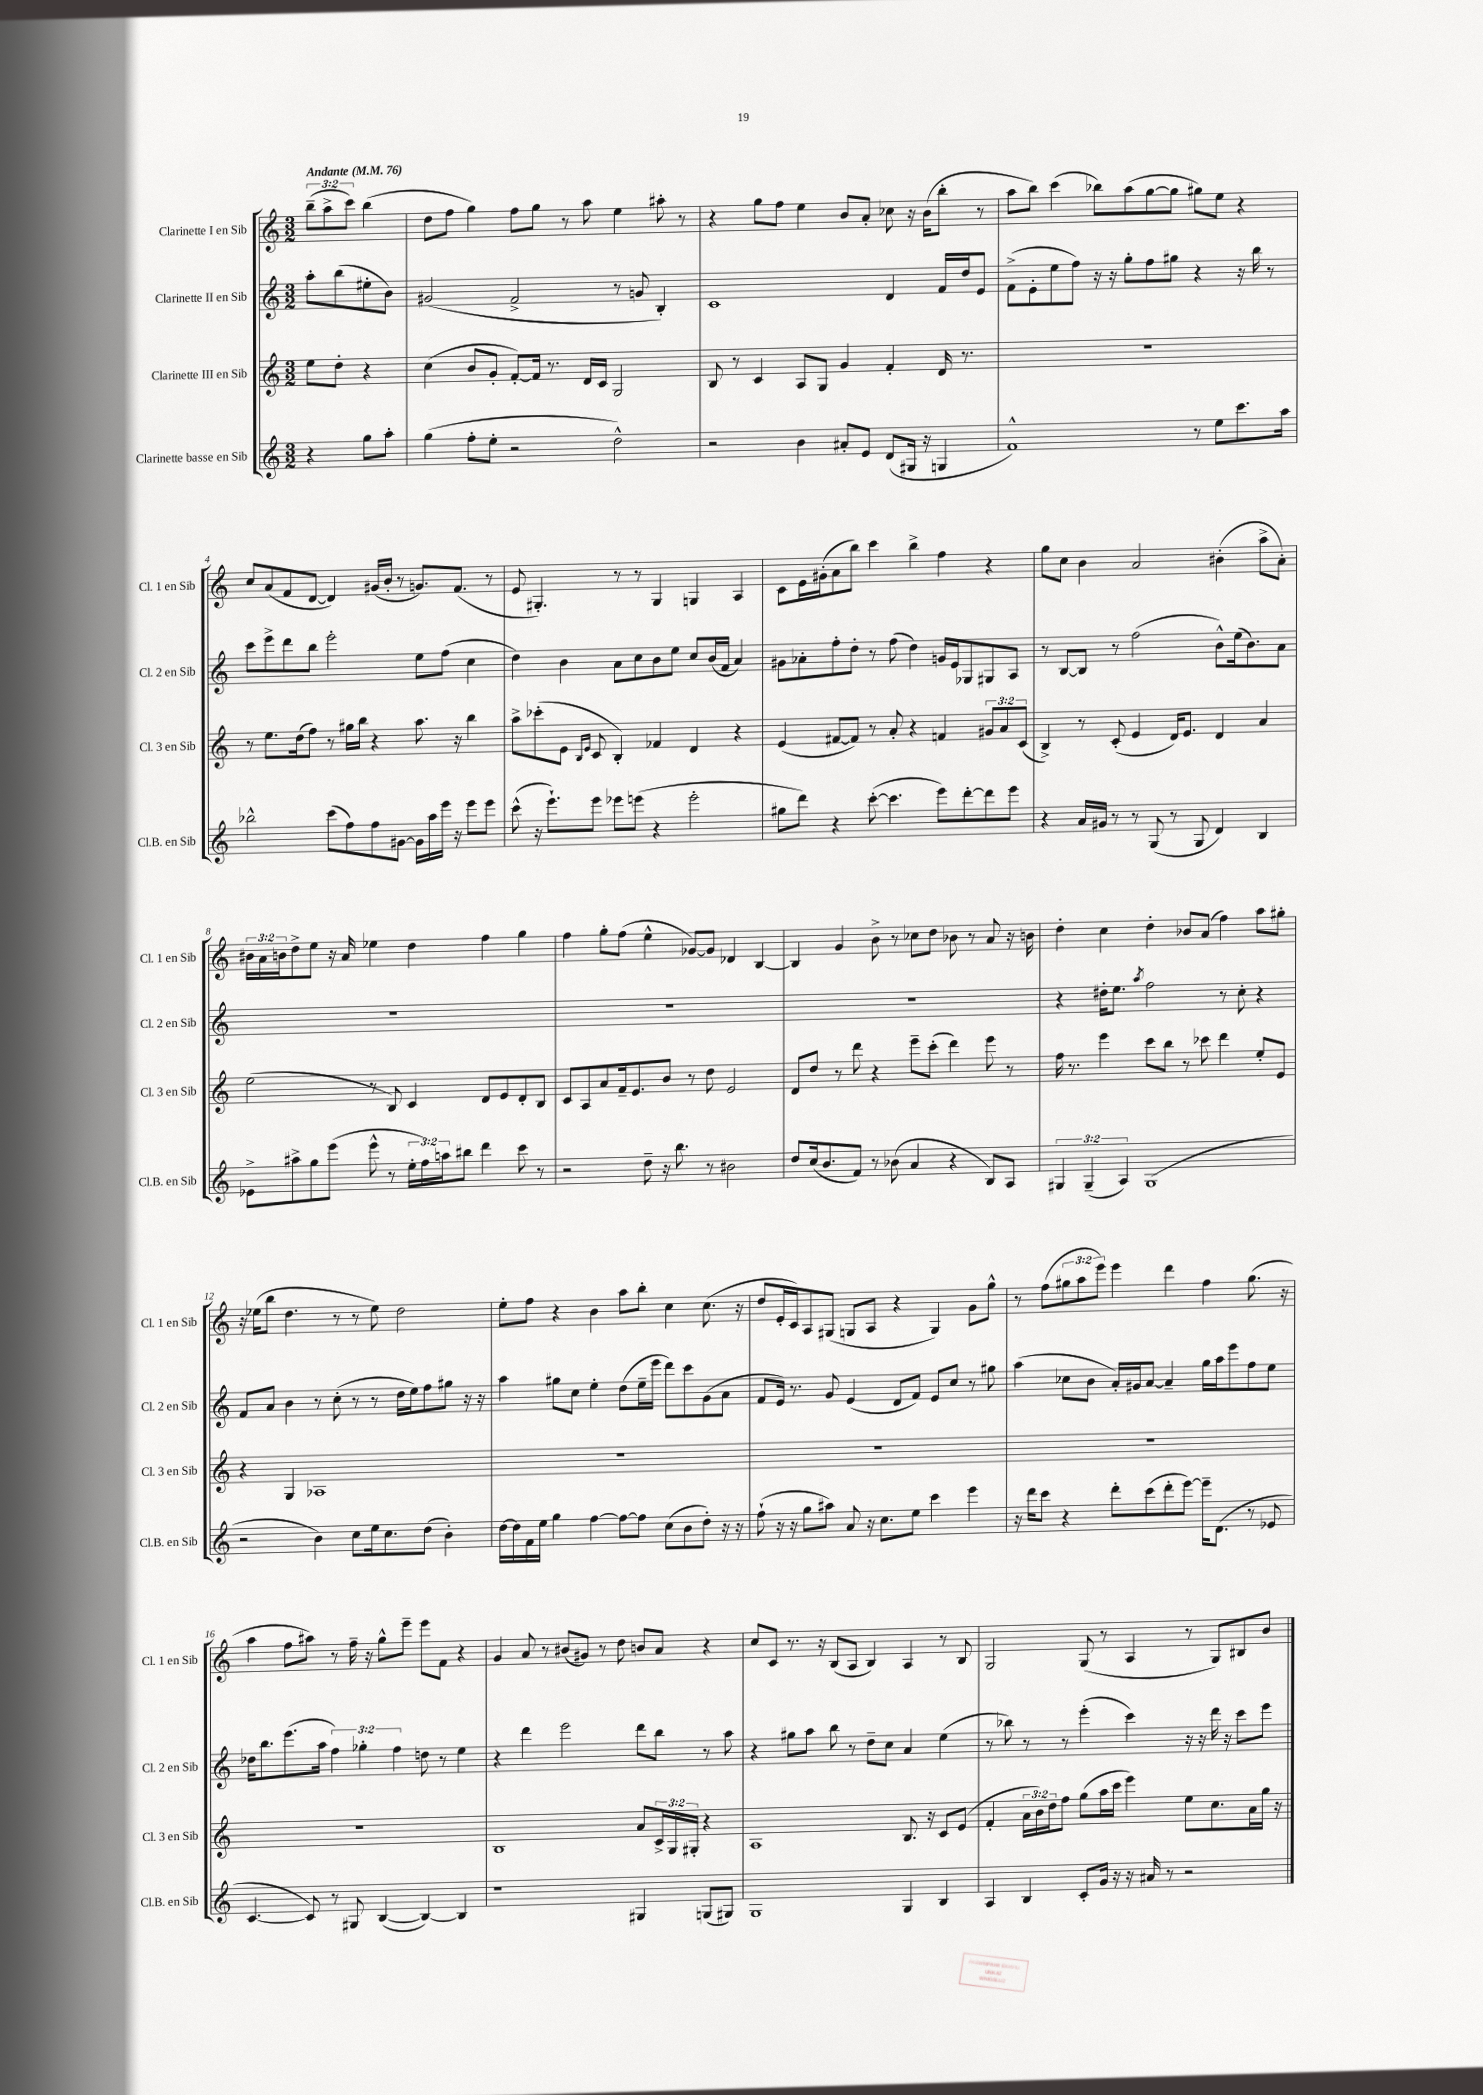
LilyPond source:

<<
\new StaffGroup <<
\new Staff = "s0" \with { instrumentName = "Clarinette I en Sib" shortInstrumentName = "Cl. 1 en Sib" } {
    \clef treble \key c \major \numericTimeSignature \time 3/2 \override Staff.TupletNumber.text = #tuplet-number::calc-fraction-text \partial 2 \tempo "Andante" 4 = 76
    \tuplet 3/2 { b''8--( a''8-> c'''8) } b''4( |
    d''8 f''8 g''4) f''8 g''8 r8 a''8 e''4 ais''8-. r8 |
    r4 g''8 f''8 e''4 b'8 a'8-. ces''8 r16 b'16( b''8-. r8 |
    a''8 b''8) c'''4( bes''8) a''8( g''8~ g''8 gis''8) e''8 r4 |
    c''8 a'8( f'8 d'8~ d'4) gis'16( b'16-. r8 g'8.) f'8.( r8 |
    e'8 gis4.-.) r8 r8 gis4 g4 a4 |
    c'8 e'16 gis'16-.( a'8 b''8) c'''4 b''4-> f''4 r4 |
    g''8 c''8 b'4 a'2 bis'4-.( a''8-> a'8-.) |
    \tuplet 3/2 { bis'16 a'16 b'16 } d''8-> e''8 r16 a'16 ees''4 d''4 f''4 g''4 |
    f''4 g''8-. f''8( e''4-^ ges'8~) ges'8 des'4 b4~ |
    b4 g'4 b'8-> r8 ces''8 d''8 bes'8 r8 a'8 r16 b'16 |
    d''4-. c''4 d''4-. bes'8 a'8( f''4) a''8 gis''8-. |
    r16 ees''16( b''8 d''4. r8 r8 ees''8) d''2 |
    e''8-. f''8 r4 b'4 a''8 b''8-. c''4 c''8.( r16 |
    d''8 e'16-. c'16) a8 gis8( g8 a8 r4 g4) g'8 g''8-^ |
    r8 f''8( \tuplet 3/2 { gis''8 a''8 e'''8) } e'''4 d'''4 f''4 gis''8.( r16 |
    a''4 f''8 ais''8) r8 f''16-- r16 g''8-^ e'''8-- e'''8 f'8 r4 |
    g'4 a'8 r8 bis'8( gis'8) r8 d''8 b'8 a'8 r4 |
    c''8 c'8 r8. r16 b8( a8 b4) a4 r8 b8 |
    g2 g8( r8 a4 r8 g8) bis8 b'8 \bar "|." |
}
\new Staff = "s1" \with { instrumentName = "Clarinette II en Sib" shortInstrumentName = "Cl. 2 en Sib" } {
    \clef treble \key c \major \numericTimeSignature \time 3/2 \override Staff.TupletNumber.text = #tuplet-number::calc-fraction-text \partial 2
    a''8-. b''8( eis''8-. b'8) |
    gis'2( f'2-> r8 g'8 b4-.) |
    c'1 d'4 f'16 d''16 e'8 |
    f'8->( e'8-. e''8 f''8) r16 r16 g''8-. f''8 gis''8 r4 r16 b''16 r8 |
    c'''8 e'''8-> d'''8 b''8 e'''2-. e''8 f''8( c''4 |
    d''4) b'4 a'8 c''8 b'8 e''8 c''8 b'16( f'16 a'4) |
    gis'8 aes'8-. f''8-. d''8-. r8 f''8( d''4) g'16 e'16 ges8 gis8 a8 |
    r8 b8~ b8 r8 f''2( b'8-^) e''16( b'8.) a'8 |
    R1. |
    R1. |
    R1. |
    r4 dis''16-. e''8. \acciaccatura { a''8 } f''2 r8 c''8-. r4 |
    f'8 a'8 b'4 r8 c''8-.( r8 r8 d''16 e''16) f''8 gis''8 r16 r16 |
    a''4 gis''8 c''8 e''4-. d''8( e''16-- e'''16 d'''8) c'''8 g'8( a'8 |
    f'8 e'16) r8. g'8 e'4( d'8 f'8) e'8 c''8 r8 gis''8 |
    a''4( ces''8 b'8 a'16-.) gis'16 a'8~ a'4-- g''16 a''16 e'''8 f''8 e''8 |
    des''16 b''8. e'''8.( a''16 \tuplet 3/2 { f''4) ges''4-. f''4 } d''8 r8 e''4 |
    r4 d'''4 e'''2 d'''8 b''8 r8 a''8 |
    r4 gis''8 a''8 b''8 r8 d''8-- c''8 a'4 e''4( |
    r8 bes''8) r8 r8 e'''4-.( c'''4) r16 r16 d'''16 r16 c'''8 e'''8 \bar "|." |
}
\new Staff = "s2" \with { instrumentName = "Clarinette III en Sib" shortInstrumentName = "Cl. 3 en Sib" } {
    \clef treble \key c \major \numericTimeSignature \time 3/2 \override Staff.TupletNumber.text = #tuplet-number::calc-fraction-text \partial 2
    e''8 d''8-. r4 |
    c''4( b'8 g'8-. f'8~-.) f'16 r8. d'16 c'16 g2 |
    b8 r8 c'4 a8 g8 g'4 f'4-. d'16 r8. |
    R1. |
    r8 e''8. d''16( f''8) r8 gis''16 b''16 r4 a''8. r16 b''4 |
    a''8-> ces'''8-.( e'8 \grace { b16 e'16 } c'8 b4-.) fes'4 d'4 r4 |
    e'4( fis'8~ fis'8) r8 a'8-. r4 f'4 \tuplet 3/2 { gis'8 a'8 c'8( } |
    b4->) r8 c'8-.( e'4 d'16) e'8. d'4 a'4 |
    e''2( r8 b8) c'4 d'8 e'8 d'8-. b8 |
    c'8 a8 a'8 f'16-- e'8. b'8 r8 d''8 e'2 |
    d'8 d''8 r8 d'''8 r4 e'''8-- c'''8-.( d'''4) e'''8 r8 |
    f''16 r8. e'''4 c'''8 b''8 r8 ces'''8 d'''4 e''8-. e'8 |
    r4 g4 aes1 |
    R1. |
    R1. |
    R1. |
    R1. |
    b1 a'8 \tuplet 3/2 { c'16-> g16 gis16-. } r4 |
    a1 b8. r16 c'8 e'8( |
    f'4-. \tuplet 3/2 { a'16 b'16) d''16 } f''8 g''8( a''16 c'''16 e'''4) e''8 c''8. a'16 g''16 r16 \bar "|." |
}
\new Staff = "s3" \with { instrumentName = "Clarinette basse en Sib" shortInstrumentName = "Cl.B. en Sib" } {
    \clef treble \key c \major \numericTimeSignature \time 3/2 \override Staff.TupletNumber.text = #tuplet-number::calc-fraction-text \partial 2
    r4 g''8 a''8-. |
    g''4( f''8-. e''8-. r2 d''2-^) |
    r2 b'4 ais'8-. e'8 d'8( gis16 r16 g4 |
    f'1-^) r8 e''8 c'''8. a''16 |
    bes''2-^ c'''8( f''8) f''8 gis'8~ gis'16 a''16 e'''16 r16 e'''8 e'''8 |
    c'''8-^( r16 e'''8.-!) e'''8 ees'''8 e'''8( r4 e'''2-. |
    gis''8 d'''8) r4 c'''8~-.( c'''4. e'''8) d'''8~-. d'''8 e'''8 |
    r4 a'16 gis'16 r8 r8 g8( r8 g8 d'4) b4 |
    ees'8-> ais''8-> g''8 e'''8( e'''8-^ r8 \tuplet 3/2 { e''16-. f''16) a''16 } bis''8 d'''4 c'''8 r8 |
    r2 d''8-- r16 b''8. r8 bis'2 |
    d''8 c''16( b'8. f'8) r8 bes'8( a'4 r4 b8) a8 |
    \tuplet 3/2 { gis4 gis4--( a4) } gis1( |
    r2 b'4) c''8 e''16 c''8. d''8( b'4-.) |
    d''16~ d''16 f'16 e''16 g''4 f''4~ f''8~ f''8 c''8( b'8 d''8-.) r16 r16 |
    f''8-!( r16 r16 g''8 ais''8) a'8 r16 c''8. e''8 c'''4 e'''4 |
    r16 d'''16 c'''8 r4 d'''8-. c'''8( d'''8-. e'''8~) e'''16-- d'8.( r8 ees'8 |
    c'4.~ c'8) r8 gis8 b4~( b4~) b4 |
    r1 gis4 g8( gis8) |
    g1 g4 b4 |
    a4 b4 c'8-. g'16 r16 r16 ais'16 r8 r2 \bar "|." |
}
>>
>>
